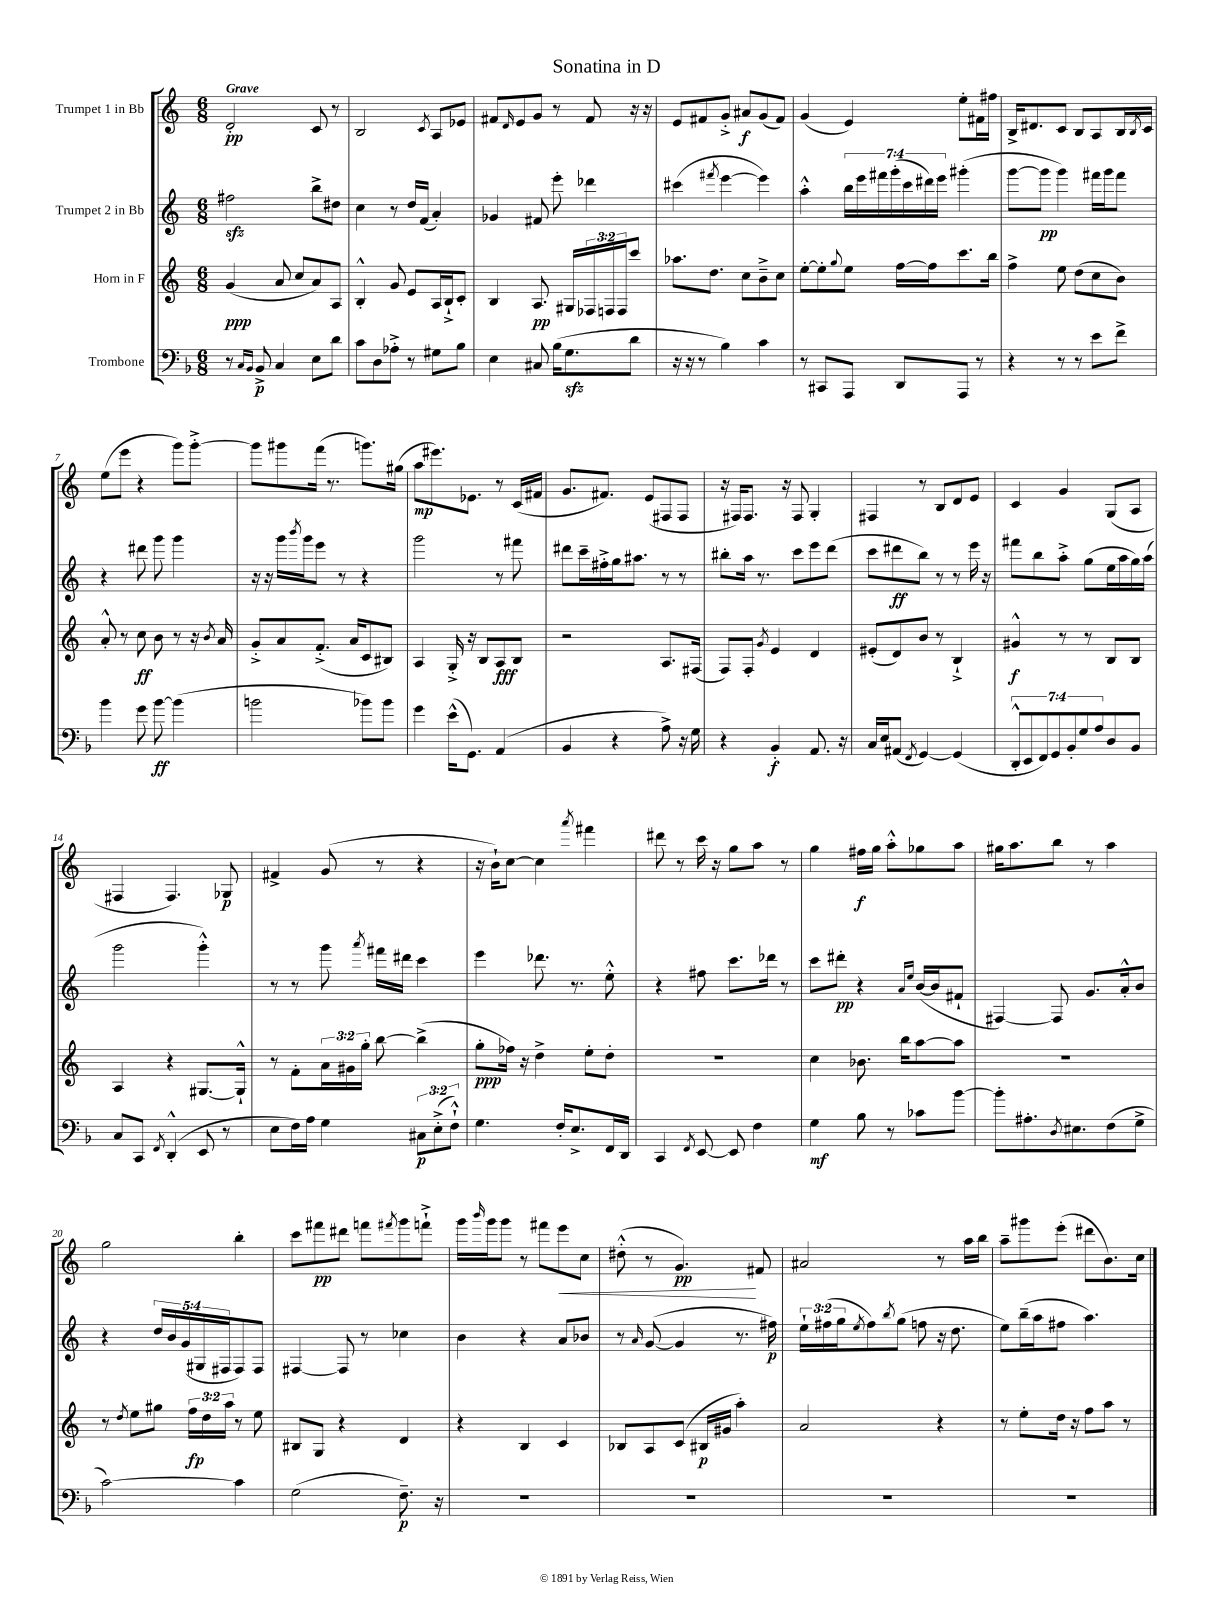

**kern	**kern	**kern	**kern
*staff4	*staff3	*staff2	*staff1
*clefF4	*clefG2	*clefG2	*clefG2
*k[b-]	*k[]	*k[]	*k[]
*M6/8	*M6/8	*M6/8	*M6/8
8r	(4g	2ff#	2d'
16qqC	.	.	.
16qqBB-	.	.	.
8BB-^	.	.	.
4C	8a	.	.
.	8cc	.	.
8E	8a)	8bb^	8c
8d	8A	8dd#	8r
=	=	=	=
8c	4B'^^	4cc	2B
8D	.	.	.
8A-'^	8g	8r	.
8r	8e	16dd	.
.	.	(16f	.
.	.	.	8qc
8G#	16A	4a')	8A
.	16B`^	.	.
8B-	8c'	.	8e-
=	=	=	=
4E	4B	4g-	8f#
.	.	.	16qqd
.	.	.	8e
8C#	8.A	8f#	8g
(16B-	.	8eee'	8r
8.G	16G#	.	.
.	24F-	4ddd-	8f#
.	24F	.	.
.	24F	.	.
8d	8ccc	.	16r
.	.	.	16r
=	=	=	=
16r	8.aa-	(4ccc#	8e
16r	.	.	.
8r	.	.	8f#
.	8.dd	.	.
.	.	8qfff#	.
4B-)	.	[4eee	8g'^
.	8cc	.	8a#
4c	8b~^	4eee])	(8g
.	8cc	.	8f#)
=	=	=	=
8r	[8ee'	4aa'^^	(4g
8CC#	8ee']	.	.
.	8qqgg	.	.
8AAA	8ee	28bb	4e)
.	.	28eee	.
.	.	28fff#	.
.	.	(28ggg'	.
8DD	[16ff	.	.
.	.	28ccc	.
.	.	28ddd#)	.
.	16ff]	.	.
.	.	28eee	.
8AAA	8.ccc	(4ggg#'	8ee'
8r	.	.	16f#
.	16bb	.	16ff#
=	=	=	=
4r	4ff^	[8ggg	16B^
.	.	.	8.d#
.	.	8ggg]	.
8r	8ee	4ggg)	8c
8r	(8dd	.	8B
8e	8cc	16fff#	8A
.	.	16ggg	.
8f^	8b)	8fff#	16B
.	.	.	8qB
.	.	.	16c
=	=	=	=
4b-	8a'^^	4r	(8ee
.	8r	.	8eee
8g	8cc	8ddd#	4r
[8b-	8b	8ggg	.
(4b-]	8r	4ggg	8ggg)
.	16r	.	[8ggg'^
.	8qb	.	.
.	16a	.	.
=	=	=	=
2b	8g'^	16r	8ggg]
.	.	16r	.
.	8a	16ggg	8ggg#
.	.	8qbbb	.
.	.	16ggg	.
.	(8.f'^	8eee	(16fff
.	.	.	8.r
.	.	8r	.
.	16a	.	.
8b-)	8c	4r	8.ggg)
8b-	8B#)	.	.
.	.	.	(16gg#
=	=	=	=
4g	4A	2ggg	8aa
.	.	.	8.eee#)
(16e^^	16G'^	.	.
8.GG)	16r	.	8.e-
.	8B	.	.
(4AA	8A	8r	8r
.	8B	8fff#	(16c
.	.	.	16f#
=	=	=	=
4BB-	2r	8ddd#	8.g
.	.	16ccc~	.
.	.	16ff#'^	8.f#)
4r	.	16gg	.
.	.	8.aa#	.
.	.	.	(8e
8A^)	8.A	8r	8F#
16r	.	8r	8F#
16G	(16F#	.	.
=	=	=	=
4r	8F)	8bb#'	16r
.	.	.	16F#)
.	8F'	16aa	8.F#
.	.	8.r	.
.	8qg	.	.
4BB-'	4e	.	.
.	.	.	16r
.	.	8ccc	8F#
8.AA	4d	8eee	4G'
.	.	(8ddd	.
16r	.	.	.
=	=	=	=
16C	(8e#'	8ccc	4F#
16E	.	.	.
(8AA#	8d)	8ddd#	.
8qFF	.	.	.
[4GG)	8b	8bb)	8r
.	8r	8r	8B
(4GG]	4B`^	8r	8d
.	.	16eee	8e
.	.	16r	.
=	=	=	=
14DD'^^	4g#^^	8fff#	4c
14EE	.	.	.
.	.	8bb	.
14FF)	.	.	.
14GG	.	.	.
.	8r	8aa'^	4g
14BB-'	.	.	.
14G	.	.	.
.	8r	(8gg	.
14A	.	.	.
8D	8B	16ee	(8G
.	.	16aa	.
8BB-	8B	16gg)	8A
.	.	(16aa	.
=	=	=	=
8C	4A	2ggg	4F#
8CC	.	.	.
8qFF	.	.	.
(4DD'^^	4r	.	4.F#)
8EE	[8.G#	4ggg'^^)	.
8r	.	.	8G-
.	16G#`^^]	.	.
=	=	=	=
8E	8r	8r	4f#^
16F)	8f'	8r	.
16A	.	.	.
4G	24a	8ggg	(8g
.	24g#	.	.
.	24gg'	.	.
.	.	8qaaa	.
.	[8bb	16fff#	8r
.	.	16ddd#	.
12C#	(4bb^]	4ccc	4r
(12E'^	.	.	.
12F`^^)	.	.	.
=	=	=	=
4.G	8gg'	4eee	16r
.	.	.	16b`)
.	16ff-)	.	[8cc
.	16r	.	.
.	4dd^	8.ddd-	4cc]
16F'	.	.	.
8.E^	.	8.r	.
.	.	.	8qaaa
.	8ee'	.	4fff#
16FF	8dd'	8ee'^^	.
16DD	.	.	.
=	=	=	=
4CC	2.r	4r	8ddd#
.	.	.	8r
8qFF	.	.	.
[8EE	.	8ff#	16ccc
.	.	.	16r
8EE]	.	8.ccc	8gg
4F	.	.	8aa
.	.	16ddd-	.
.	.	8r	8r
=	=	=	=
4G	4cc	8ccc	4gg
.	.	8ddd#'	.
8B-	8.b-	4r	16ff#
.	.	.	16gg
8r	.	.	8aa'^^
.	16bb	.	.
.	.	16qqa	.
.	.	16qqee	.
8c-	[8aa	([16b	8gg-
.	.	16b]	.
[8b-	8aa]	8f#`	8aa
=	=	=	=
8b-']	2.r	[4F#)	16gg#
.	.	.	8.aa
8.A#'	.	.	.
.	.	8F#]	8bb
8qD	.	.	.
8.E#	.	.	.
.	.	8.g	8r
(8F	.	.	4aa
.	.	16a'^^	.
8G^	.	8b	.
=	=	=	=
[2c)	8r	4r	2gg
.	8qdd	.	.
.	8ee	.	.
.	8gg#	20dd	.
.	.	20b	.
.	.	(20g	.
.	24ff	.	.
.	.	20G#	.
.	24dd	.	.
.	.	20F#	.
.	24aa	.	.
4c]	8r	8F#)	4bb'
.	8ee	8F#	.
=	=	=	=
(2G	8B#	[4F#	8ccc
.	8G	.	8fff#
.	4r	8F#]	8ddd#
.	.	8r	8fff
.	.	.	8qfff#
8.F~)	4d	4cc-	8ggg
.	.	.	8fff`^
16r	.	.	.
=	=	=	=
2.r	4r	4b	16ggg
.	.	.	16qqbbb
.	.	.	16ggg
.	.	.	8ggg
.	4B	4r	8r
.	.	.	8fff#
.	4c	8a	8eee
.	.	8b-	8cc
=	=	=	=
2.r	8B-	8r	(8dd#'^^
.	.	16qqa	.
.	8A	([8g	8r
.	(8c	4g]	4.g)
.	16B#	.	.
.	16g#	.	.
.	4aa')	8.r	.
.	.	.	8f#
.	.	16ff#)	.
=	=	=	=
2.r	2a	24ee`	2a#
.	.	(24ff#	.
.	.	24gg	.
.	.	8qee	.
.	.	8ff#)	.
.	.	8qbb	.
.	.	(8gg	.
.	.	8ff	.
.	4r	16r	8r
.	.	8.dd	.
.	.	.	16aa
.	.	.	16bb
=	=	=	=
2.r	8r	8ee)	8aa~
.	8ee'	(16bb~	8ggg#
.	.	16aa	.
.	16dd	8ff#	(8eee'
.	16r	.	.
.	8ff	4.aa)	8ddd#
.	8aa	.	8.b)
.	8r	.	.
.	.	.	16cc
==	==	==	==
*-	*-	*-	*-
